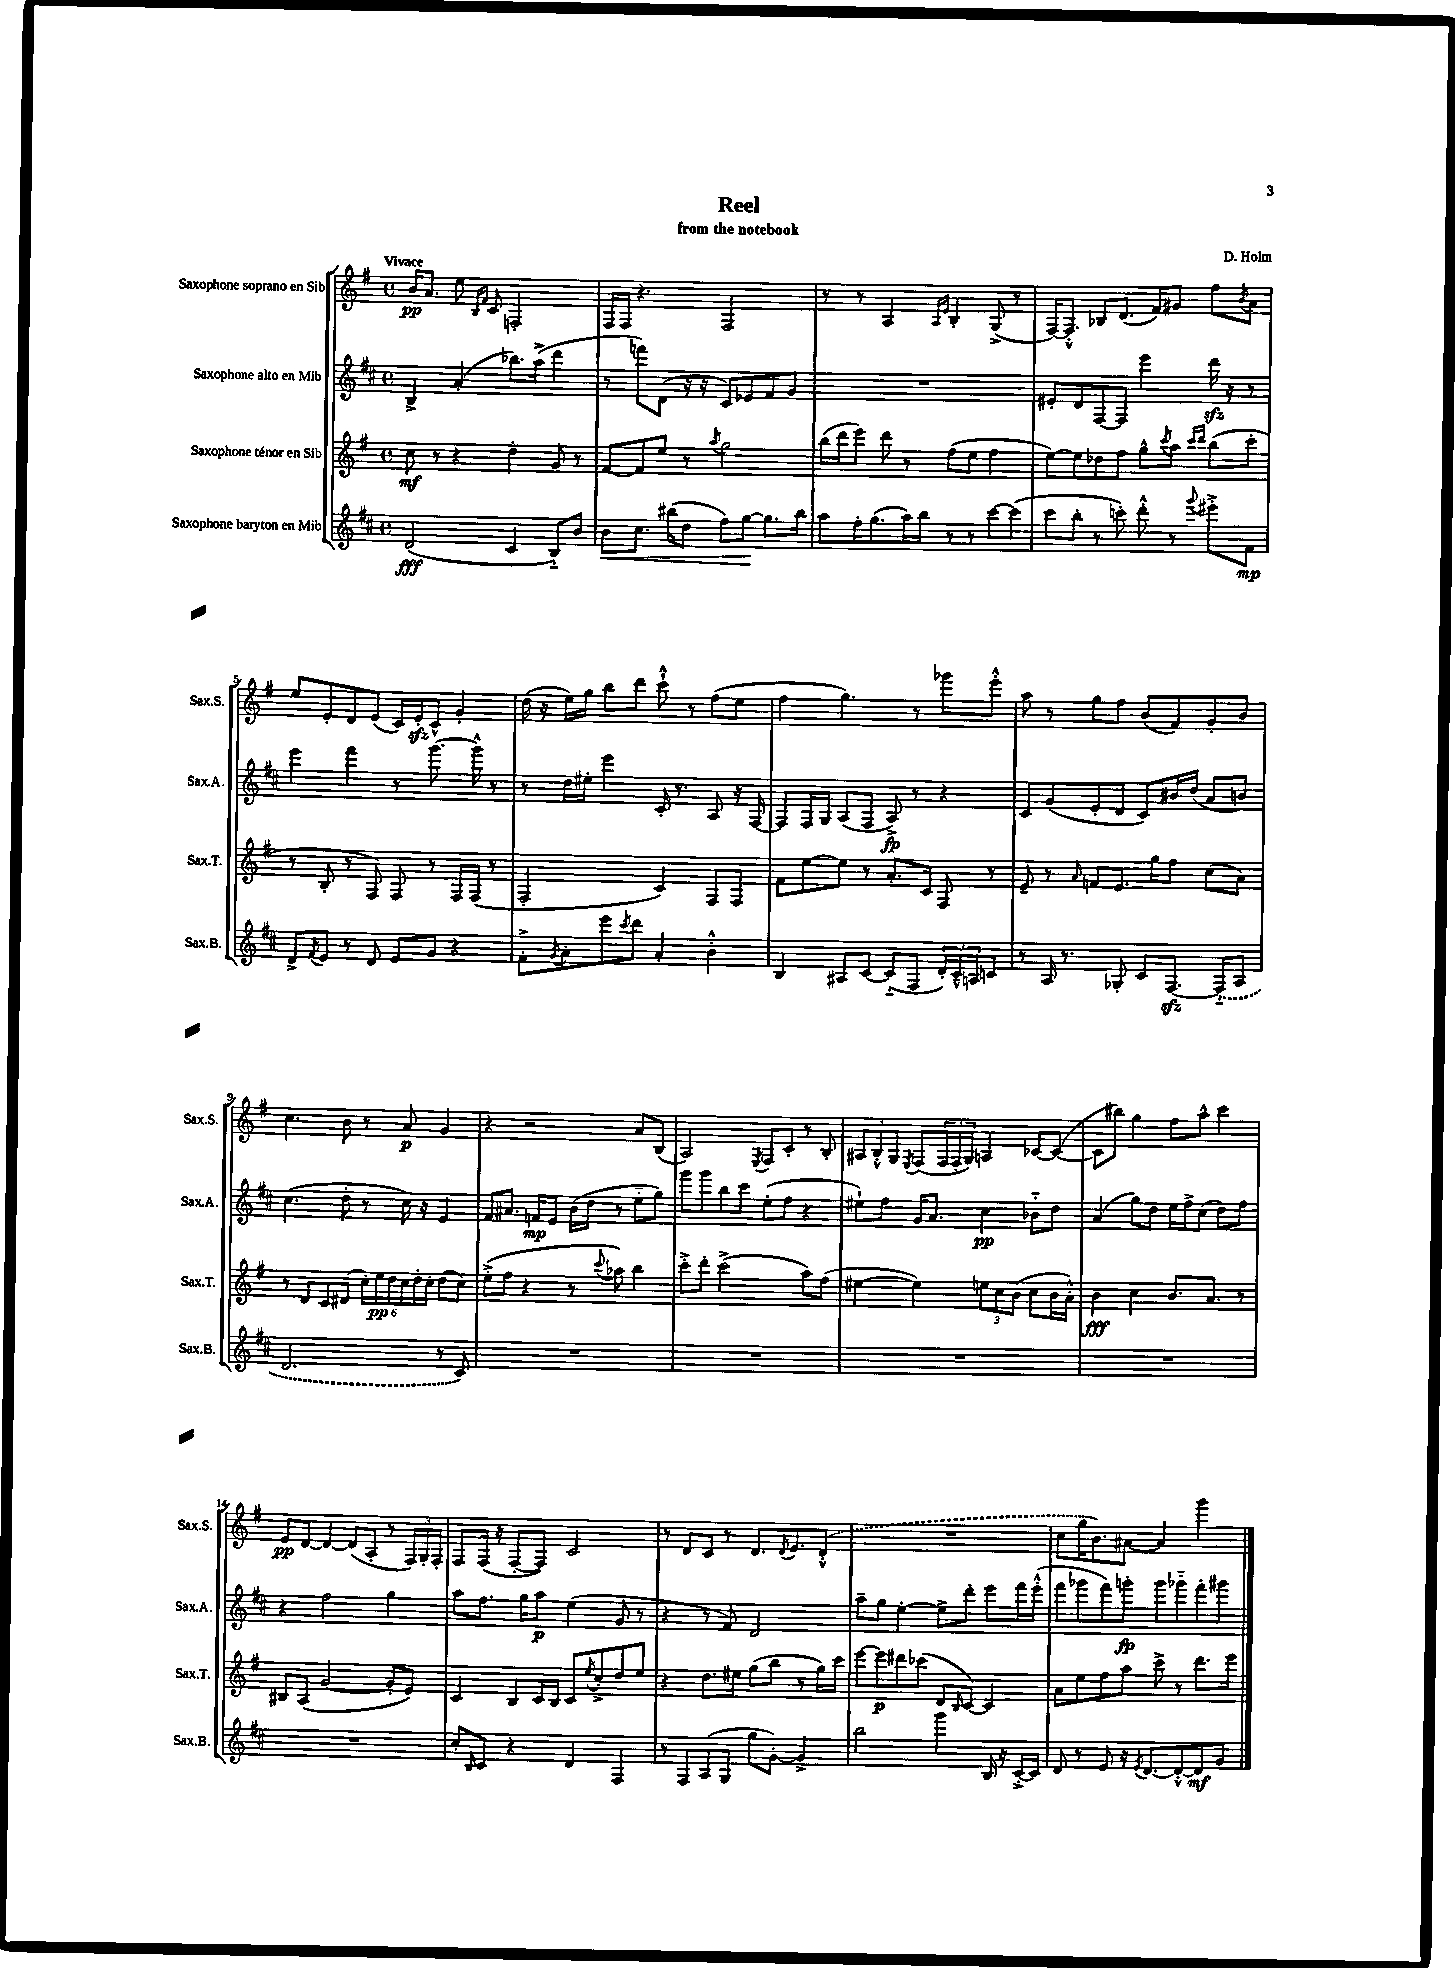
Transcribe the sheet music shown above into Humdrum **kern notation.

**kern	**kern	**kern	**kern
*staff4	*staff3	*staff2	*staff1
*clefG2	*clefG2	*clefG2	*clefG2
*k[f#c#]	*k[f#]	*k[f#c#]	*k[f#]
*M4/4	*M4/4	*M4/4	*M4/4
*met(c)	*met(c)	*met(c)	*met(c)
(2d	8cc	4B^	16b
.	.	.	8.a
.	8r	.	.
.	4r	(4a'	8ee
.	.	.	16qqB
.	.	.	16qqf#
.	.	.	8c
4c#	4dd'	8.bb-)	2F'
.	.	(16aa^	.
8B'~)	8g	4ddd	.
8b	8r	.	.
=	=	=	=
8b	[8f#	8r	16F#
.	.	.	16F#
8.cc#	8f#]	8fff)	4.r
.	8ee	(8d	.
(16bb#	.	.	.
8dd	8r	16r	.
.	.	16r	.
.	8qaa	.	.
8ff#)	2gg	8c#)	2F#
[8gg	.	8e-	.
8.gg]	.	8f#	.
.	.	8g	.
16bb#	.	.	.
=	=	=	=
8aa	(16bb	1r	8r
.	16ddd	.	.
16ff#'	8eee)	.	8r
(8.gg	.	.	.
.	8ddd	.	4A
16aa)	8r	.	.
16bb	.	.	.
.	.	.	16qqA
.	.	.	16qqe
8r	(8ff#	.	4B'
8r	8ee	.	.
[8ccc#	4ff#	.	(8G^
(8ccc#]	.	.	8r
=	=	=	=
8ccc#	[8ee)	8e#'	[16F#)
.	.	.	8.F#'^^]
8bb'	8ee]	8d	.
8r	8dd-	[8F#	8B-
8ccc')	8ff#	8F#]	(8.d
8ddd'^^	8gg^^	4eee	.
.	.	.	16f#)
.	8qccc	.	.
8r	8aa	.	8g#
.	16qqccc	.	.
8qqggg	16qqddd	.	.
8eee#'^	(8bb	16ddd	8ff#
.	.	16r	.
.	.	.	8qb
8f#	8ccc'	8r	8a
=	=	=	=
8d^	8r	4eee	8ee
8qf#	.	.	.
8e	8B'	.	8e'
8r	8r	4fff#	8d
8d	8F#)	.	(8e
8e	8F#	8r	16c)
.	.	.	16e'
8g	8r	[8.ggg	8c^^
4r	16F#	.	4g'
.	(16F#	16ggg^^]	.
.	8r	8r	.
=	=	=	=
8f#'^	2F#'	8r	(16dd
.	.	.	16r
8qg	.	.	.
8a'	.	16dd	16ee)
.	.	16ee#'	16gg
8eee	.	4eee	8bb
8qccc#	.	.	.
8ddd	.	.	8ddd
4a'	4c)	16c#'	8ccc`^^
.	.	8.r	.
.	.	.	8r
4b'^^	8F#	8A	(8ff#
.	8F#	16r	8ee
.	.	[16F#	.
=	=	=	=
4B	8f#	8F#]	4ff#
.	[8ee	16F#	.
.	.	16G	.
8A#	8ee]	(8A	4.gg)
[8c#	8r	8F#	.
(8c#'~]	8.a'	8A^)	.
8F#	.	8r	8r
.	16c	.	.
24d')	8F#	4r	8ggg-
24c#~^^	.	.	.
24A	.	.	.
8c	8r	.	8eee'^^
=	=	=	=
8r	8e~	8c#	8aa
16A	8r	(8g	8r
8.r	.	.	.
.	16qqa	.	.
.	8f	8e'	8gg
8G-'	8.e	8d	8ff#
8c#	.	8c#)	(8b
.	16gg	.	.
[8.F#	8ff#	16b#	8f#)
.	.	(16dd	.
.	(8cc	8a	8g'
(16F#'~]	.	.	.
8A	8a)	8b)	8b
=	=	=	=
2.d	8r	(4.cc#	4.cc
.	8d	.	.
.	8c	.	.
.	(8d#	8dd'	8b
.	24cc')	8r	8r
.	24ee	.	.
.	24dd	.	.
.	24cc	16cc#)	8a
.	24dd'	.	.
.	.	16r	.
.	24cc'	.	.
8r	(8dd	4e	4g
8c#)	8cc)	.	.
=	=	=	=
1r	(8ee'^	8f#	4r
.	8ff#	8.a#	.
.	4r	.	2r
.	.	16f	.
.	.	8e	.
.	8r	(16b	.
.	.	16dd	.
.	8qqccc	.	.
.	8aa-)	8r	.
.	4bb	8ee'~	8a
.	.	8gg)	(8B
=	=	=	=
1r	8ccc'^	8ggg	2A)
.	8ddd'	8ggg	.
.	(2ccc^	8bb	.
.	.	8ccc#	.
.	.	.	8qE
.	.	(8ee'	8F#
.	.	8ff#	8c'
.	8aa)	4r	8r
.	(8ff#	.	8B'
=	=	=	=
1r	[4ee#	8ee#`)	12A#
.	.	.	12B'^^
.	.	8ff#	.
.	.	.	12G
.	.	.	8qE
.	4ee#])	16g	(8F#
.	.	8.a	.
.	.	.	24F#
.	.	.	24F#'
.	.	.	24G)
.	12ee	4cc#	4A
.	12cc	.	.
.	(12b	.	.
.	8cc	8b-'~	[8c-
.	16b	8dd	(8c-_
.	16a'^^)	.	.
=	=	=	=
1r	4b	(4a	8c-]
.	.	.	8bb#)
.	4cc	8gg)	4gg
.	.	8dd	.
.	8.b	16ee	8ff#
.	.	16ff#^	.
.	.	(8cc#	8aa^^
.	8.a	.	.
.	.	8dd)	4ccc
.	8r	8ff#	.
=	=	=	=
1r	8B#	4r	8e
.	(8A	.	[8d
.	[2g	2ff#	4d_
.	.	.	(8d]
.	.	.	8A'
.	8g']	4gg	8r
.	8e)	.	24F#)
.	.	.	24G'
.	.	.	24F#'
=	=	=	=
8cc#'	4c	8aa	8F#
16qqB	.	.	.
8c#	.	8.ff#	(16F#
.	.	.	16r
4r	8B	.	[8F#'
.	.	16gg	.
.	16c	8aa	8F#])
.	16B	.	.
4d	8c	(4ee	2c
.	8qee	.	.
.	8cc'^	.	.
4F#	8dd	8g	.
.	8ee	8r	.
=	=	=	=
8r	4r	4r	8r
8F#	.	.	8d
(8A	8.dd	8r	8c
8G	.	8f#)	8r
.	16ee#	.	.
8gg	(8gg	2d	8.d
[8g')	8bb	.	.
.	.	.	8qd
.	.	.	8.e
4g^]	8r	.	.
.	16gg)	.	(8d'^^
.	16ccc	.	.
=	=	=	=
2bb	[8eee	8aa~	1r
.	8eee]	8gg	.
.	8ddd#	[4ee'	.
.	(8ccc-	.	.
4ggg	8d	8ee^]	.
.	16qqB	.	.
.	[8c)	8ddd'	.
16B	4c]	8eee	.
16r	.	.	.
[16c#'^	.	16fff#	.
16c#]	.	(16eee'^^	.
=	=	=	=
8d	8a	8fff#	8cc
8r	8ee	8ggg-	16gg
.	.	.	8.b)
8e	8ff#	8fff#)	.
16r	8aa	8ggg'	[8a#
8qe	.	.	.
[8.d	.	.	.
.	8ccc^	8ggg	4a#]
8d'^^_	8r	8ggg-'~	.
8d]	8.ddd	8fff#'	4ggg
8g	.	8ggg#	.
.	16eee	.	.
==	==	==	==
*-	*-	*-	*-
